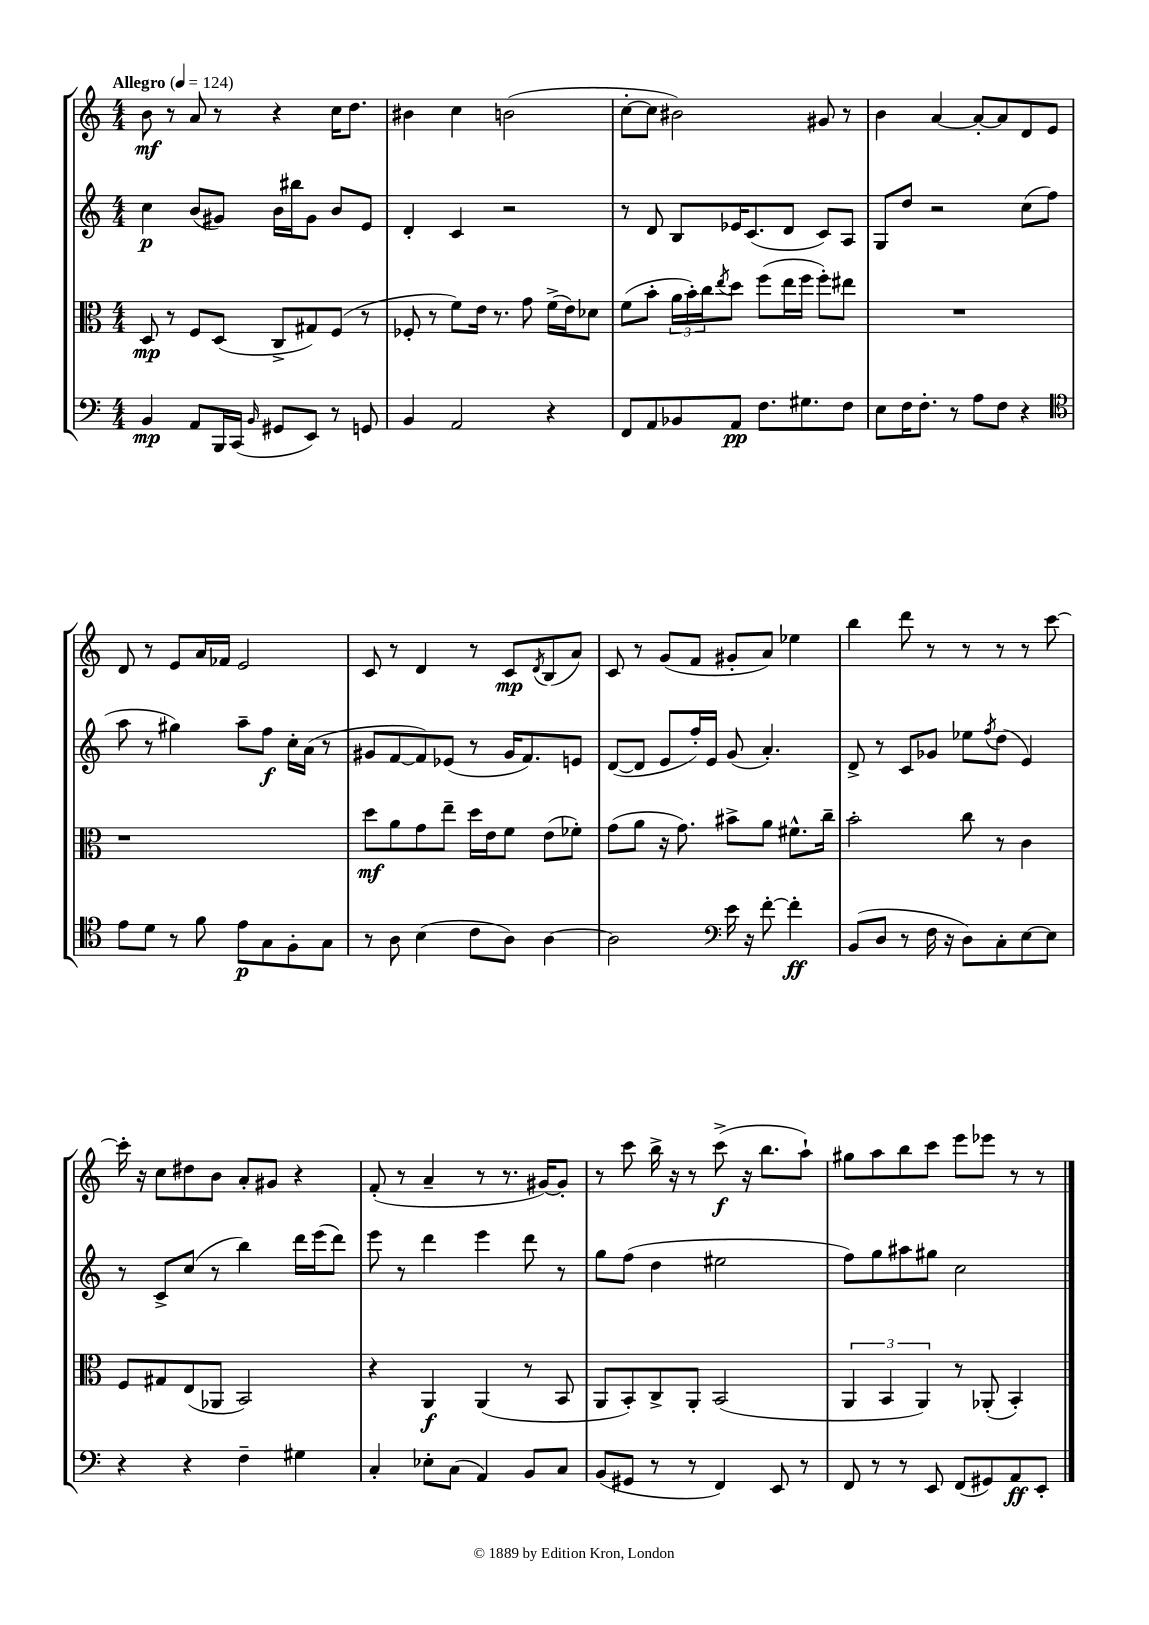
<<
\new StaffGroup <<
\new Staff = "s0" {
    \clef treble \key c \major \numericTimeSignature \time 4/4 \tempo "Allegro" 4 = 124
    b'8\mf r8 a'8 r8 r4 c''16 d''8. |
    bis'4 c''4 b'2( |
    c''8~-. c''8 bis'2) gis'8 r8 |
    b'4 a'4~ a'8~-. a'8 d'8 e'8 |
    d'8 r8 e'8 a'16 fes'16 e'2 |
    c'8 r8 d'4 r8 c'8\mp \acciaccatura { d'8 } b8( a'8) |
    c'8 r8 g'8( f'8 gis'8-. a'8) ees''4 |
    b''4 d'''8 r8 r8 r8 r8 c'''8~ |
    c'''16-. r16 c''8 dis''8 b'8 a'8-. gis'8 r4 |
    f'8-.( r8 a'4-- r8 r8. gis'16~) gis'8-. |
    r8 c'''8 b''16-> r16 r8 c'''8->\f( r16 b''8. a''8-!) |
    gis''8 a''8 b''8 c'''8 e'''8 ees'''8 r8 r8 \bar "|." |
}
\new Staff = "s1" {
    \clef treble \key c \major \numericTimeSignature \time 4/4
    c''4\p b'8( gis'8) b'16 bis''16 gis'8 b'8 e'8 |
    d'4-. c'4 r2 |
    r8 d'8 b8 ees'16 c'8.( d'8 c'8) a8 |
    g8 d''8 r2 c''8( f''8 |
    a''8 r8 gis''4) a''8-- f''8\f c''16-. a'16( r8 |
    gis'8 f'8~ f'8) ees'8( r8 gis'16 f'8.) e'8 |
    d'8~( d'8 e'8 f''16-.) e'16 g'8( a'4.-.) |
    d'8-> r8 c'8 ges'8 ees''8 \acciaccatura { f''8 } d''8( e'4) |
    r8 c'8-> c''8( r8 b''4) d'''16 e'''16( d'''8) |
    e'''8 r8 d'''4 e'''4 d'''8 r8 |
    g''8 f''8( d''4 eis''2 |
    f''8) g''8 ais''8 gis''8 c''2 \bar "|." |
}
\new Staff = "s2" {
    \clef alto \key c \major \numericTimeSignature \time 4/4
    d8\mp r8 f8 d8( c8-> gis8) f8( r8 |
    fes8-. r8 f'8) e'16 r8. g'8 f'16->( e'16) des'8 |
    f'8( b'8-. \tuplet 3/2 { a'16 b'16-.) c''16 } \acciaccatura { e''8 } d''8 f''8( e''16 f''16 f''8-.) eis''8 |
    R1 |
    r1 |
    d''8\mf a'8 g'8 e''8-- d''16 e'16 f'8 e'8( fes'8-.) |
    g'8( a'8 r16 g'8.) bis'8-> a'8 fis'8.-^ c''16-- |
    b'2-. c''8 r8 c'4 |
    f8 gis8 e8( aes,8 b,2) |
    r4 a,4\f a,4( r8 b,8 |
    a,8 b,8-.) c8-> a,8-. b,2( |
    \tuplet 3/2 { a,4 b,4 a,4) } r8 aes,8-.( b,4-.) \bar "|." |
}
\new Staff = "s3" {
    \clef bass \key c \major \numericTimeSignature \time 4/4
    b,4\mp a,8 b,,16 c,16( \grace { b,16 } gis,8 e,8) r8 g,8 |
    b,4 a,2 r4 |
    f,8 a,8 bes,8 a,8\pp f8. gis8. f8 |
    e8 f16 f8.-. r8 a8 f8 r4 |
    \clef tenor e'8 d'8 r8 f'8 e'8\p g8 f8-. g8 |
    r8 a8 b4( c'8 a8) a4~ |
    a2 \clef bass e'16 r16 f'8~-. f'4-.\ff |
    b,8( d8 r8 f16 r16 d8) c8-. e8~ e8 |
    r4 r4 f4-- gis4 |
    c4-. ees8-. c8( a,4) b,8 c8 |
    b,8( gis,8 r8 r8 f,4) e,8 r8 |
    f,8 r8 r8 e,8 f,8( gis,8) a,8\ff e,8-. \bar "|." |
}
>>
>>
\layout { \context { \Score \remove "Bar_number_engraver" } }
